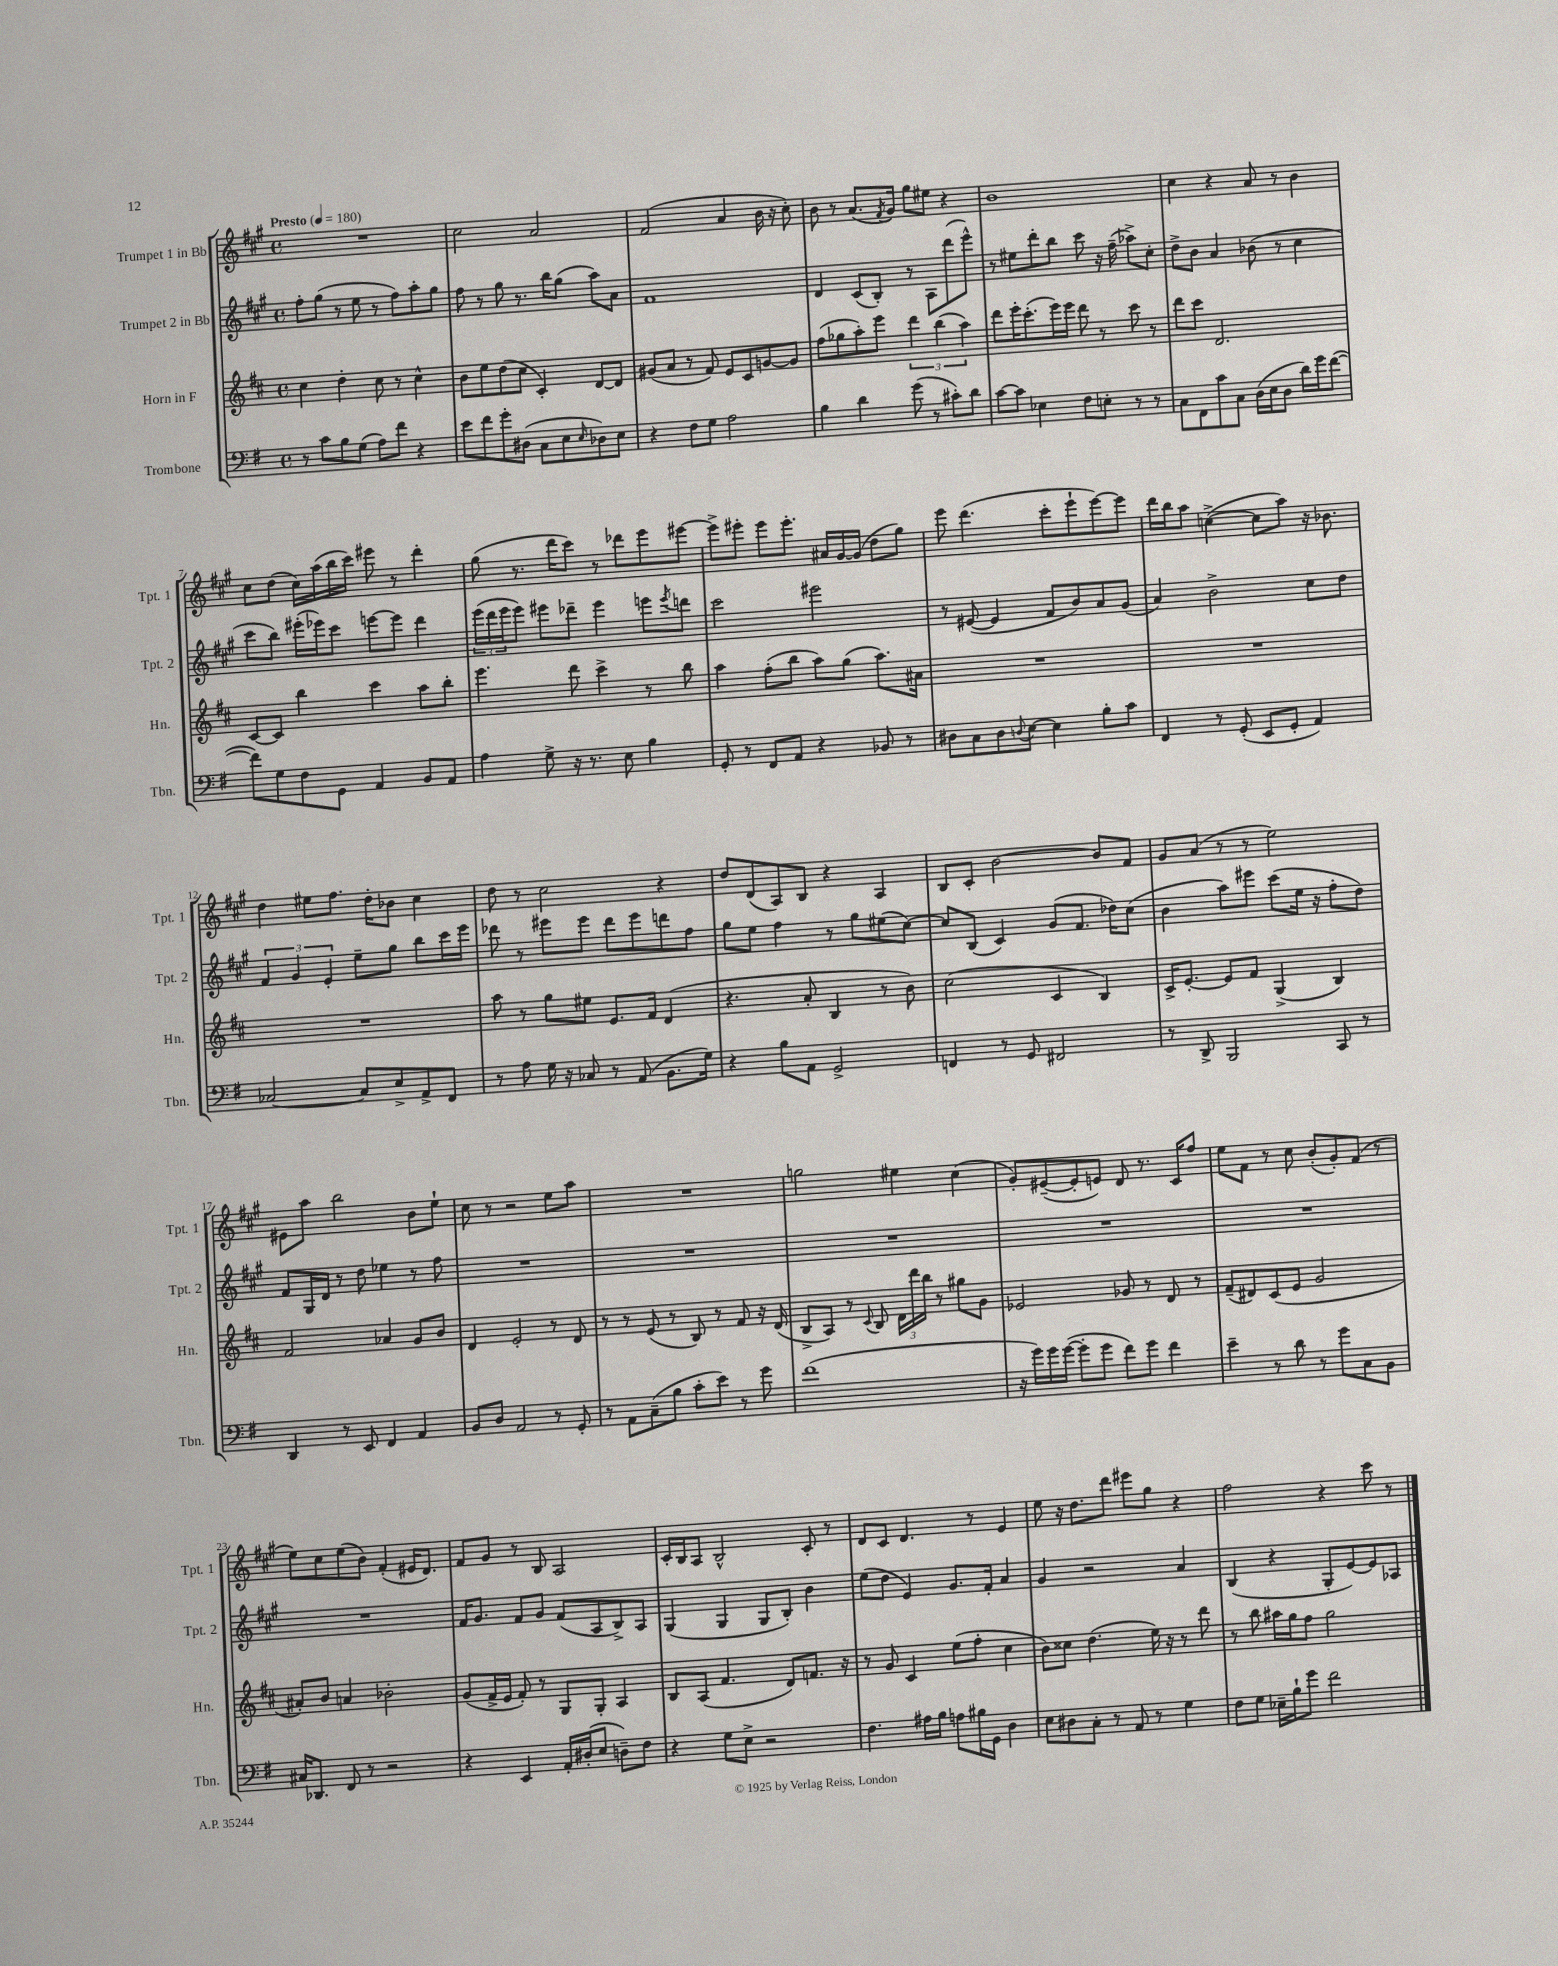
<<
\new StaffGroup <<
\new Staff = "s0" \with { instrumentName = "Trumpet 1 in Bb" shortInstrumentName = "Tpt. 1" } {
    \clef treble \key a \major \defaultTimeSignature \time 4/4 \tempo "Presto" 4 = 180
    R1 |
    cis''2 a'2 |
    fis'2( a'4 b'16 r16 cis''8-.) |
    b'8 r8 a'8.( \acciaccatura { fis'8 } gis'16) gis''8 eis''8 r4 |
    b'1 |
    cis''4 r4 a'8 r8 b'4 |
    cis''8 d''8( cis''16) a''16( b''16 cis'''16) eis'''8 r8 d'''4-. |
    gis''8( r8. d'''16 cis'''8) r8 des'''8 e'''8 eis'''8~ |
    eis'''8-> eis'''8-. eis'''8 eis'''8.-. ais'16 gis'16~ gis'16( d''8 gis''8) |
    e'''8 d'''4.( cis'''8-. e'''8-! e'''8~) e'''8 |
    d'''16 b''16 a''8 c''4~->( c''8 a''8) r16 bes'8. |
    d''4 eis''8 fis''8. d''16-. bes'8 cis''4 |
    d''8 r8 cis''2 r4 |
    d''8 d'8( a8) b8 r4 a4 |
    b8 cis'8-. b'2~ b'8 fis'8 |
    gis'8 a'8( r8 r8 e''2) |
    eis'8 a''8 b''2 b'8 e''8-! |
    cis''8 r8 r2 e''8 a''8 |
    R1 |
    g''2 eis''4 cis''4( |
    gis'8-.) eis'8~--( eis'8-. e'8) d'8 r8. cis'16 fis''8 |
    e''8 fis'8 r8 cis''8 b'8-.( gis'8-.) fis'8( r8 |
    e''8) cis''8 e''8( b'8) fis'4-.( eis'16 d'8.) |
    fis'8 gis'8 r8 b8 a2 |
    cis'16-. b16 a8 b2-^ cis'8-. r8 |
    d'8 cis'8 d'4. r8 e'4 |
    e''8 r16 d''8. d'''8 eis'''8 gis''8 r4 |
    fis''2 r4 cis'''8 r8 \bar "|." |
}
\new Staff = "s1" \with { instrumentName = "Trumpet 2 in Bb" shortInstrumentName = "Tpt. 2" } {
    \clef treble \key a \major \defaultTimeSignature \time 4/4
    fis''8-. gis''8( r8 e''8 r8 fis''8) a''8-. gis''8 |
    fis''8 r8 gis''8 r8. b''16 gis''8( a''8) a'8 |
    fis'1 |
    d'4 cis'8( b8-.) r8 a8 d'''8( e'''8-^) |
    r8 eis''8 d'''8-. b''8 cis'''8 r16 fis''16--( aes''8->) cis''8-. |
    d''8-> b'8 a'4 bes'8( r8 cis''4 |
    cis'''8 b''8) eis'''16-.( ees'''16) cis'''8 e'''8~ e'''8 d'''4 |
    \tuplet 3/2 { e'''16( d'''16 e'''16 } e'''8) eis'''8 des'''8-- eis'''4 e'''8 \acciaccatura { e'''8 } d'''8 |
    cis'''2 eis'''2 |
    r8 eis'8~( eis'4 fis'8 b'8) a'8 gis'8( |
    a'4) b'2-> cis''8 d''8 |
    \tuplet 3/2 { fis'4 gis'4 e'4-. } e''8-- gis''8 b''8 cis'''16 e'''16 |
    des'''8 r8 eis'''8 eis'''8 des'''8 eis'''8 d'''8 fis''8 |
    gis''8 e''8 fis''4 r8 gis''8 eis''8( cis''8~) |
    cis''8 b8( cis'4) gis'8( fis'8. des''16) cis''8( |
    b'4 a''8) eis'''8 cis'''8( e''16 r16 fis''8-. d''8) |
    fis'8 gis16 d'16 r8 d''8 ees''4 r8 fis''8 |
    R1 |
    R1 |
    R1 |
    R1 |
    R1 |
    R1 |
    fis'16 gis'8. fis'8 gis'8 fis'8( a8 b8->) a8 |
    gis4( gis4 gis8 b8-.) b'4 |
    e''8( d''8 e'4) gis'8. fis'16-. a'4 |
    gis'4 r2 a'4 |
    b4( r4 gis8-. e'8~) e'8 aes8 \bar "|." |
}
\new Staff = "s2" \with { instrumentName = "Horn in F" shortInstrumentName = "Hn." } {
    \clef treble \key d \major \defaultTimeSignature \time 4/4
    cis''4 d''4-. cis''8 r8 cis''4-^ |
    b'8 e''8 d''8( cis''8 cis'4-.) d'8~ d'8 |
    gis'8( a'8 r8 fis'8) e'8 cis'8 g'8~ g'8 |
    fis''8( ges''8 a''8-.) e'''8 \tuplet 3/2 { d'''4 b''4( a''4) } |
    d'''8 e'''16-. cis'''8.-.( e'''16) e'''16 d'''8 r8 cis'''8 r8 |
    d'''8 cis'''8 d'2. |
    cis'8~ cis'8 b''4 cis'''4 a''8 b''8-. |
    e'''4. d'''8 cis'''4-> r8 b''8 |
    a''4 fis''8-.( b''8 a''8) g''8( a''8.) ais'16 |
    R1 |
    R1 |
    R1 |
    a''8 r8 g''8 eis''8 e'8. fis'16 d'4( |
    r4. a'8-. b4 r8 b'8) |
    cis''2( cis'4 b4) |
    cis'16-> e'8.~-. e'8 fis'8 g4->( b4) |
    fis'2 aes'4 g'8 b'8 |
    d'4 e'2-. r8 d'8 |
    r8 r8 e'8( r8 b8) r8 fis'8 r16 d'16( |
    b8-> a8) r8 \appoggiatura { cis'8 } b8 \tuplet 3/2 { d'16 d'''16 b''16 } r8 gis''8 g'8 |
    ees'2 ges'8 r8 d'8 r8 |
    fis'8--( dis'8) cis'8( e'8 g'2 |
    ais'8-.) b'8 a'4 bes'2-. |
    g'8( fis'16-> e'16 fis'8-.) r8 g8 g8-. a4 |
    b8 a8( fis'4. d'8) f'8. r16 |
    r8 g'8 cis'4 e''8( fis''8-. cis''4 |
    b'8) cisis''8 d''4.( e''16) r16 r8 d'''8 |
    r8 b''8 ais''16 g''16 fis''8 g''2 \bar "|." |
}
\new Staff = "s3" \with { instrumentName = "Trombone" shortInstrumentName = "Tbn." } {
    \clef bass \key g \major \defaultTimeSignature \time 4/4
    r8 c'8 b8 g8( a8) fis'8 r4 |
    e'8 fis'8 g'8-. dis8( c8 e8 \grace { e16 } des8) e8 |
    r4 fis8 g8 a2 |
    b4 d'4 g'8( r8 cis'8-.) d'8 |
    c'8~ c'8 ees4 fis8 e8-. r8 r8 |
    c8 fis,8 c'8 c8 d16( e16 d8 d'16) g'16 fis'8~( |
    fis'8) g8 fis8 g,8 a,4 b,8 a,8 |
    a4 g8-> r16 r8. e8 b4 |
    g,8-. r8 fis,8 a,8 r4 bes,8 r8 |
    dis8 c8 dis8 \appoggiatura { d8 } e8~ e4 b8-. c'8 |
    fis,4 r8 g,8-.( e,8 g,8-. a,4) |
    ces2~ ces8 e8-> a,8-> fis,8 |
    r8 a8 g16 r16 ces8 r8 a,8( b,8. g16) |
    r4 b8 a,8 g,2-> |
    f,4 r8 g,8 fis,2 |
    r8 d,8-> b,,2 c,8 r8 |
    d,4 r8 e,8 fis,4 a,4 |
    b,8 d8 a,2 r8 g,8-. |
    r8 a,8 c8--( b8 c'8-. e'8) r8 g'8 |
    fis'1( |
    r16 g'16) g'16 g'16~( g'8-. g'8 fis'8) g'8 fis'4 |
    e'4-- r8 d'8 r8 g'8 c8 b,8 |
    cis16 des,8. fis,8 r8 r2 |
    r4 e,4 a,16-. dis16-.( e8 d8--) fis8 |
    r4 g8 e8-> r2 |
    fis4. ais16 b16 a8 bis16 g,16 d4 |
    e8 dis8 c8-. r8 a,8 r8 g4 |
    fis8 g8 ees16-- b16-! g'8 fis'2 \bar "|." |
}
>>
>>
